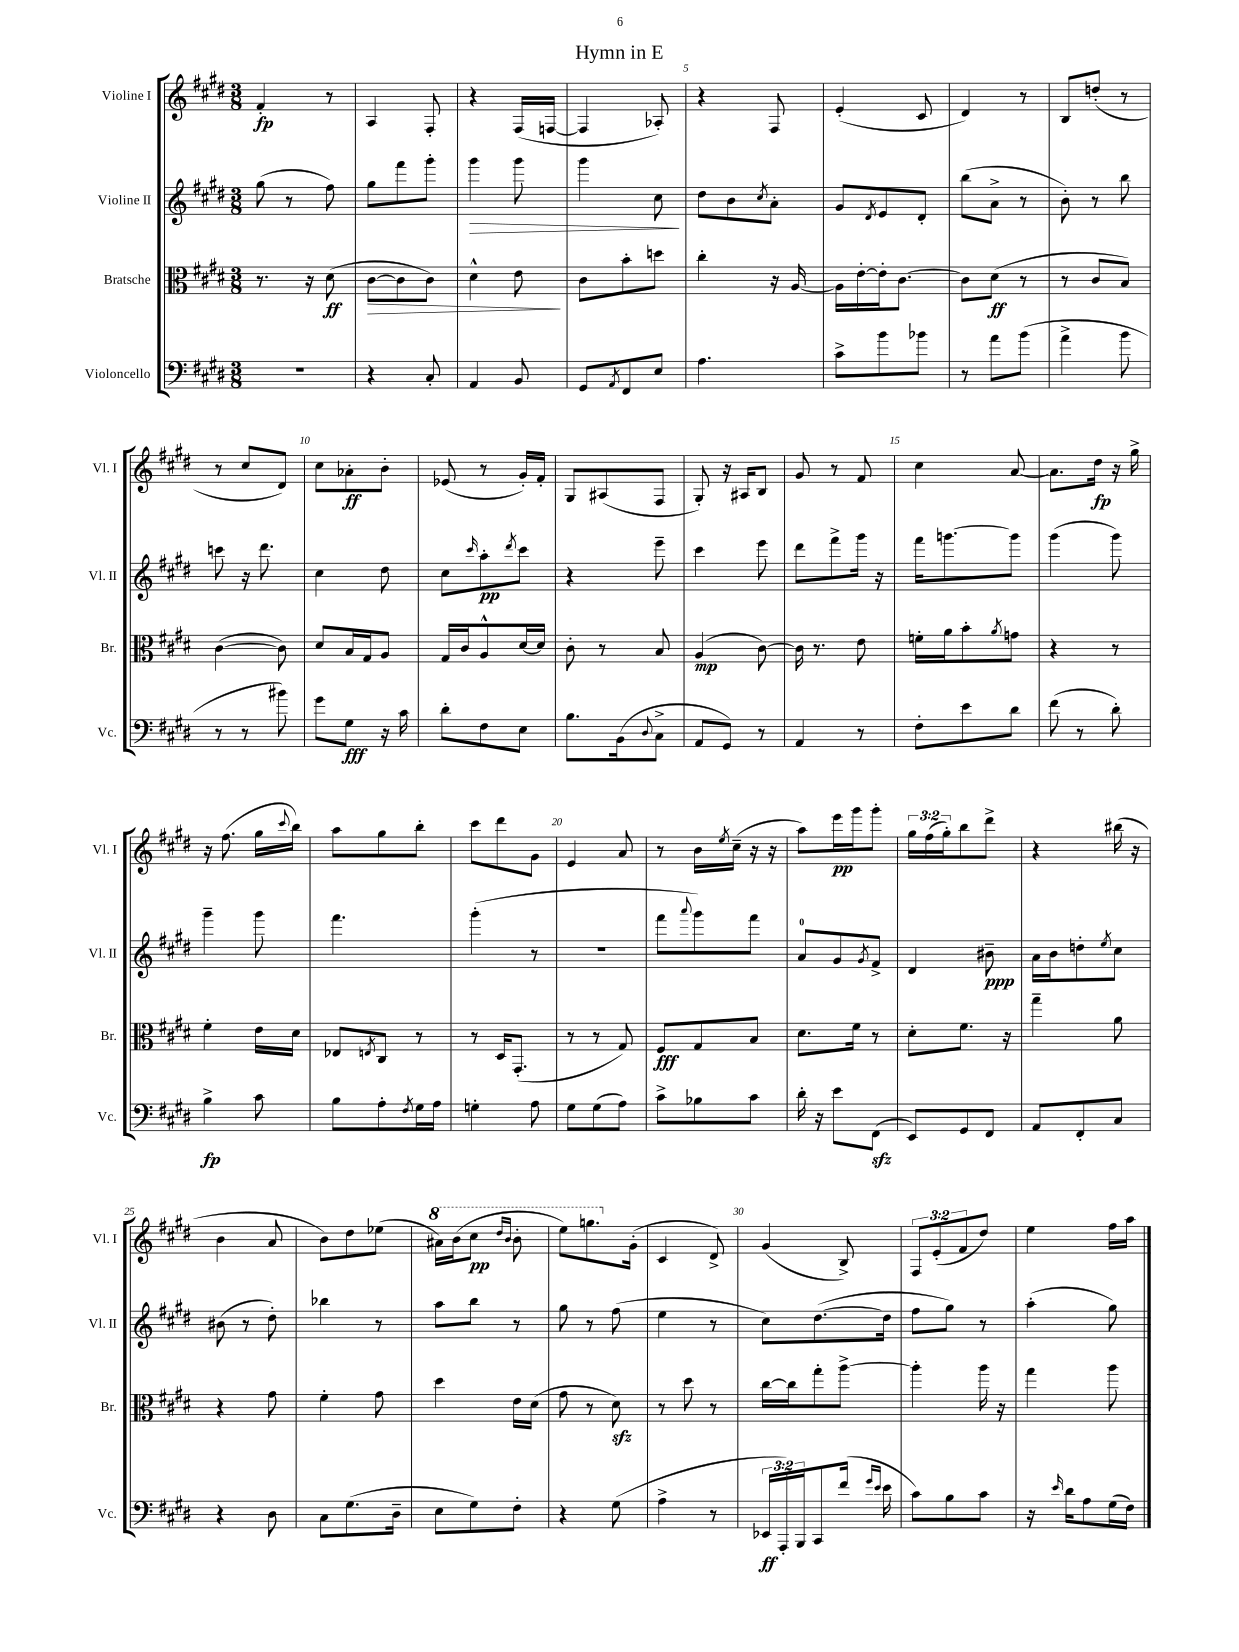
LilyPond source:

\header { title = "Hymn in E" }
<<
\new StaffGroup <<
\new Staff = "s0" \with { instrumentName = "Violine I" shortInstrumentName = "Vl. I" } {
    \clef treble \key e \major \numericTimeSignature \time 3/8 \override Staff.TupletNumber.text = #tuplet-number::calc-fraction-text
    fis'4-.\fp r8 |
    a4 fis8-. |
    r4 fis16( f16~ |
    f4 aes8-.) |
    r4 fis8 |
    e'4-.( cis'8 |
    dis'4) r8 |
    b8 d''8-.( r8 |
    r8 cis''8 dis'8) |
    cis''8 aes'8-.\ff b'8-. |
    ees'8( r8 gis'16-.) fis'16-. |
    gis8 ais8( fis8 |
    gis8-.) r16 ais16 b8 |
    gis'8 r8 fis'8 |
    cis''4 a'8~ |
    a'8. dis''16\fp r16 gis''16-> |
    r16 fis''8.( gis''16 \appoggiatura { cis'''8 } b''16) |
    a''8 gis''8 b''8-. |
    cis'''8 dis'''8 gis'8 |
    e'4 a'8 |
    r8 b'16 \acciaccatura { e''8 } cis''16--( r16 r16 |
    a''8) e'''16\pp gis'''16 gis'''8-. |
    \tuplet 3/2 { gis''16 fis''16( gis''16-.) } b''8 dis'''8-> |
    r4 bis''16( r16 |
    b'4 a'8 |
    b'8) dis''8 ees''8( |
    \ottava #1 ais''16) b''16( cis'''8\pp \grace { dis'''16 b''16 } b''8-. |
    e'''8) g'''8. \ottava #0 gis'16-.( |
    cis'4 dis'8->) |
    gis'4( b8->) |
    \tuplet 3/2 { fis8 e'8-.( fis'8 } dis''8) |
    e''4 fis''16 a''16 \bar "|." |
}
\new Staff = "s1" \with { instrumentName = "Violine II" shortInstrumentName = "Vl. II" } {
    \clef treble \key e \major \numericTimeSignature \time 3/8
    gis''8( r8 fis''8) |
    gis''8 fis'''8 gis'''8-. |
    gis'''4\> gis'''8 |
    gis'''4 cis''8\! |
    dis''8 b'8 \acciaccatura { cis''8 } a'8-. |
    gis'8 \acciaccatura { dis'8 } e'8 dis'8-. |
    b''8( a'8-> r8 |
    b'8-.) r8 b''8 |
    c'''8 r16 dis'''8. |
    cis''4 dis''8 |
    cis''8 \grace { cis'''16 } a''8-.\pp \acciaccatura { dis'''8 } cis'''8 |
    r4 e'''8-- |
    cis'''4 e'''8 |
    dis'''8 fis'''8-> gis'''16 r16 |
    fis'''16 g'''8.~ g'''8 |
    gis'''4( gis'''8) |
    gis'''4-- gis'''8 |
    fis'''4. |
    gis'''4-.( r8 |
    R4. |
    fis'''8 \appoggiatura { a'''8 } gis'''8) fis'''8 |
    a'8-0 gis'8 \acciaccatura { gis'8 } fis'8-> |
    dis'4 bis'8--\ppp |
    a'16 b'16 d''8-. \acciaccatura { e''8 } cis''8 |
    bis'8( r8 dis''8-.) |
    bes''4 r8 |
    a''8 b''8 r8 |
    gis''8 r8 fis''8( |
    e''4 r8 |
    cis''8) dis''8.~( dis''16 |
    fis''8 gis''8) r8 |
    a''4-.( gis''8) \bar "|." |
}
\new Staff = "s2" \with { instrumentName = "Bratsche" shortInstrumentName = "Br." } {
    \clef alto \key e \major \numericTimeSignature \time 3/8
    r8. r16 dis'8\ff( |
    cis'8~\> cis'8 cis'8) |
    dis'4-^ e'8\! |
    cis'8 b'8-. d''8 |
    cis''4-. r16 a16~ |
    a16 e'16~-. e'16-. cis'8.~ |
    cis'8 dis'8\ff( r8 |
    r8 cis'8 b8) |
    cis'4~( cis'8) |
    dis'8 b16 gis16 a8 |
    gis16 cis'16 a8-^ dis'16~ dis'16 |
    cis'8-. r8 b8 |
    a4\mp( cis'8~) |
    cis'16 r8. e'8 |
    f'16-. a'16 b'8-. \acciaccatura { a'8 } g'8 |
    r4 r8 |
    fis'4-. e'16 dis'16 |
    ees8 \acciaccatura { e8 } cis8 r8 |
    r8 dis16 gis,8.-.( |
    r8 r8 gis8) |
    fis8\fff gis8 b8 |
    dis'8. fis'16 r8 |
    dis'8-. fis'8. r16 |
    gis''4-- a'8 |
    r4 gis'8 |
    fis'4-. gis'8 |
    dis''4 e'16 dis'16( |
    gis'8 r8 dis'8\sfz) |
    r8 dis''8 r8 |
    cis''16~ cis''16 gis''8-. a''8~-> |
    a''4-. a''16 r16 |
    gis''4 a''8 \bar "|." |
}
\new Staff = "s3" \with { instrumentName = "Violoncello" shortInstrumentName = "Vc." } {
    \clef bass \key e \major \numericTimeSignature \time 3/8 \override Staff.TupletNumber.text = #tuplet-number::calc-fraction-text
    R4. |
    r4 cis8-. |
    a,4 b,8 |
    gis,8 \acciaccatura { a,8 } fis,8 e8 |
    a4. |
    cis'8-> b'8 bes'8 |
    r8 a'8 b'8( |
    a'4-> b'8 |
    r8 r8 bis'8) |
    gis'8 gis8\fff r16 cis'16 |
    dis'8-. fis8 e8 |
    b8. b,16( \appoggiatura { dis8 } cis8-> |
    a,8 gis,8) r8 |
    a,4 r8 |
    fis8-. e'8 dis'8 |
    fis'8( r8 dis'8-.) |
    b4->\fp cis'8 |
    b8 a8-. \acciaccatura { fis8 } gis16 a16 |
    g4-. a8 |
    gis8 gis8( a8) |
    cis'8-> bes8 cis'8 |
    dis'16-. r16 e'8 fis,8\sfz( |
    e,8) gis,8 fis,8 |
    a,8 fis,8-. cis8 |
    r4 dis8 |
    cis8 gis8.( dis16-- |
    e8 gis8) fis8-. |
    r4 gis8( |
    a4-> r8 |
    \tuplet 3/2 { ees,16\ff a,,16-.) b,,16 } cis,8 fis'16( \grace { gis'16 e'16 } e'16 |
    cis'8) b8 cis'8 |
    r16 \grace { e'16 } dis'16 a8 gis16( fis16) \bar "|." |
}
>>
>>
\layout { \context { \Score \override BarNumber.break-visibility = ##(#f #t #t) barNumberVisibility = #(every-nth-bar-number-visible 5) } }
